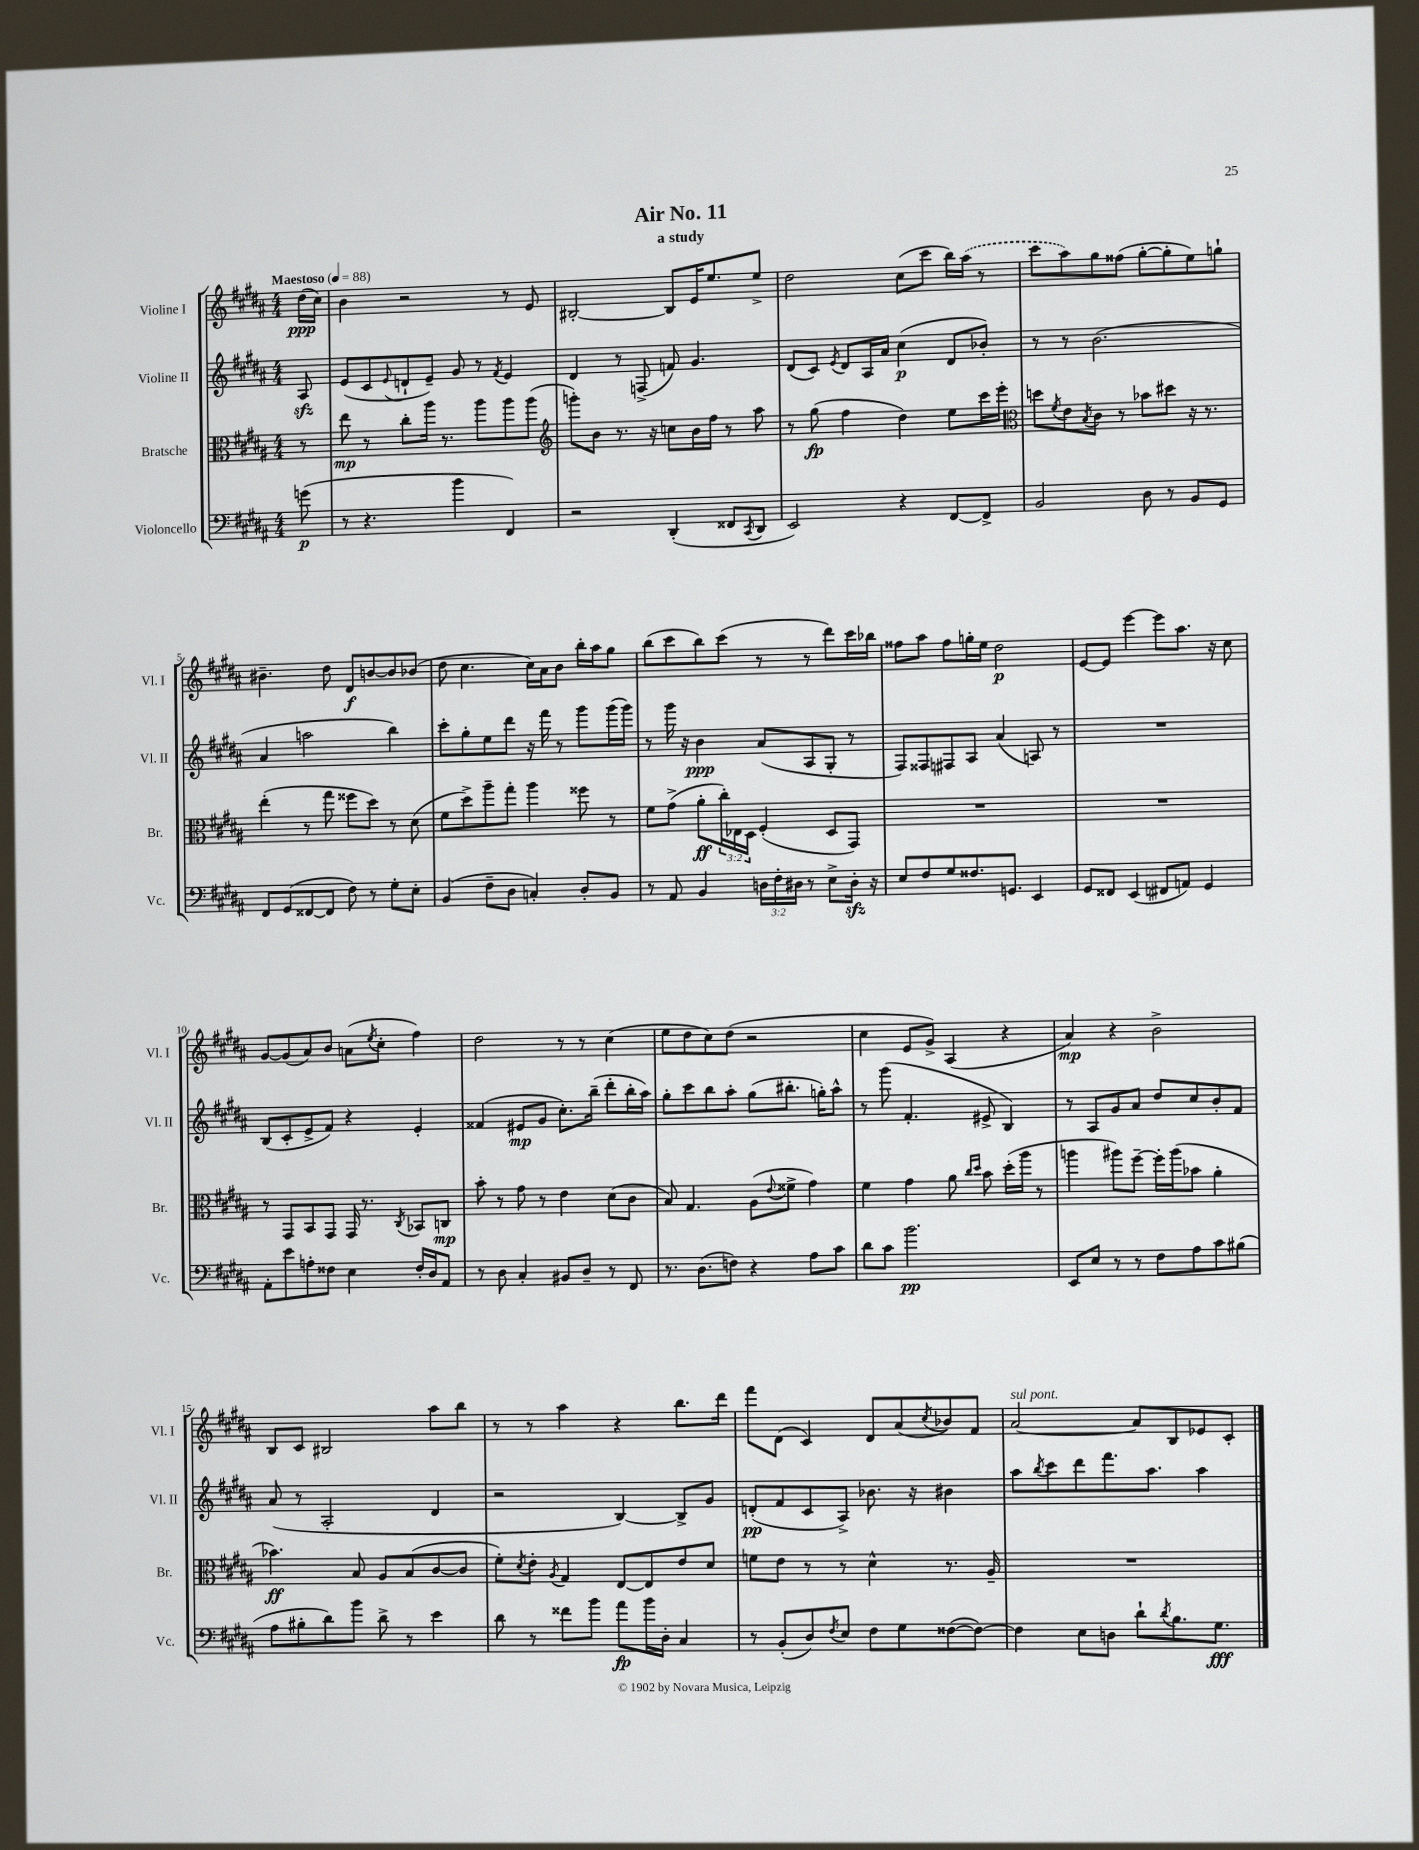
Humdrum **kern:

**kern	**kern	**kern	**kern
*staff4	*staff3	*staff2	*staff1
*clefF4	*clefC3	*clefG2	*clefG2
*k[f#c#g#d#a#]	*k[f#c#g#d#a#]	*k[f#c#g#d#a#]	*k[f#c#g#d#a#]
*M4/4	*M4/4	*M4/4	*M4/4
*MM88	*MM88	*MM88	*MM88
(8g\	8r	8A#/	(16dd#\LL
.	.	.	16cc#\JJ)
=	=	=	=
8r	8ee\	(8e/L	4b\
4.r	8r	8c#/	.
.	.	8qqe/	.
.	8cc#'\L	8d`/	2r
.	16aa#\Jk	8e~/J)	.
.	8.r	.	.
4b\	.	8g#/	.
.	8aa#\L	8r	.
.	.	8qf#/	.
4FF#/)	8aa#\	4e/	8r
.	(8aa#\J	.	8e/
=	=	=	=
*	*clefG2	*	*
2r	8ggg'\L)	4d#/	[2B#'/
.	8b\J	.	.
.	8.r	8r	.
.	.	(8F^/	.
.	16r	.	.
(4DD#'/	8cc\L	8f/)	8B#/]L
.	16b\L	4.g#/	16e/K
.	16ff#\JJ	.	8.ee/
8FF##/L	8r	.	.
8qCC#/	.	.	.
8DD#/J	8aa#\	.	8ee^/J
=	=	=	=
2EE/)	8r	(8d#/L	2dd#\
.	(8gg#\	8c#/J)	.
.	.	8qe/	.
.	4ff#\	8d#/L	.
.	.	16A#/L	.
.	.	16a#/JJ	.
4r	4dd#\)	(4cc#\	(8cc#\L
.	.	.	8ccc#\J
[8FF#/L	8ee\L	8d#/L	16bb\LL)
.	.	.	(16aa#\JJ
8FF#^/]J	16ccc#\L	8b-'/J)	8r
.	16eee'\JJ	.	.
=	=	=	=
*	*clefC3	*	*
2BB/	8dd\L	8r	8ccc#\L
.	8qf#/	.	.
.	8e\	8r	8aa#\)
.	8qB/	.	.
.	8c#\J	(2.b\	8gg#\
.	8r	.	(8ff##\J
8D#\	8b-\L	.	[8gg#'\L
8r	8dd#\J	.	8gg#'\]
8BB/L	16r	.	8ee\)
.	8.r	.	.
8GG#/J	.	.	8gg`\J
=	=	=	=
8FF#/L	(4ee'\	4a#/	4.b#~\
(8GG#/	.	.	.
[8FF##/	8r	2aa\	.
8FF##/]J	8gg#\	.	8dd#\
8F#\)	8ff##\L	.	8d#/L
8r	8dd#\J)	.	[8b/
8G#'\L	8r	4bb\)	8b/]
8E'\J	(8d#\	.	(8b-/J
=	=	=	=
(4BB/	8f#\L	8ccc#'\L	8dd#\
.	8dd#^\)	8gg#'\	4.cc#\
8F#~\L	8aa#~\	8ee\	.
8D#\J	8gg#'\J	8ddd#\J	.
4C'/)	4aa#\	16r	16cc#\LL)
.	.	16fff#\	16a#\J
.	.	8r	8b\J
8D#'/L	8ff##\	8ggg#\L	16bb'\LL
.	.	.	16aa#\J
8BB/J	8r	(16ggg#\L	8gg#\J
.	.	16ggg#\JJ)	.
=	=	=	=
8r	8f#\L	8r	(8bb\L
8AA#/	(8g#^\J	16ggg#\	8ccc#\
.	.	16r	.
4BB/	8a#'\L	4b\	8bb\)
.	24cc#'\L)	.	(8ccc#\J
.	24E-\	.	.
.	24D#\JJ	.	.
24D\LL	(4F#'/	(8a#/L	8r
24F#'\	.	.	.
24D#\JJ	.	.	.
8r	.	8A#/	8r
8E^\L	8D#/L	8G#'/J	8ddd#\L)
16D#'\Jk	8GG#/J)	8r	16ccc#\L
16r	.	.	16bb-\JJ
=	=	=	=
8E/L	1r	8F#/L)	8ff##\L
8F#/	.	8F##/	8aa#\J
8G#/	.	8F#/	8ff##\L
8.F##/	.	8A#/J	16gg'\L
.	.	.	16ee\JJ
.	.	(4a#/	2dd#\
8.GG/J	.	.	.
4EE/	.	8A/)	.
.	.	8r	.
=	=	=	=
8GG#/L	1r	1r	[8e/L
8FF##/J	.	.	8e/]J
(4EE/	.	.	[4eee\
8FF#/L	.	.	8eee\]L
8AA/J)	.	.	8.aa#\J
4GG#/	.	.	.
.	.	.	16r
.	.	.	8cc#\
=	=	=	=
8AA#'\L	8r	(8B/L	[8g#/L
8e\	8GG#/L	8c#'/	(8g#/]
8A'\	8BB/	8e^/	8a#/)
8F##\J	8GG#/J	8f#/J)	8b/J
4E\	16GG#/	4r	(8a\L
.	8.r	.	.
.	.	.	8qee/
.	.	.	8cc#'\J
.	8qC#/	.	.
16F##'/LL	8BB-/L	4e'/	4ff#\)
16D#/J	.	.	.
8AA#/J	8C/J	.	.
=	=	=	=
8r	8b'\	(4f##/	2dd#\
8D#\	8r	.	.
4C#'/	8g#\	8e#/L	.
.	8r	8g#/J	.
8BB#/L	4e\	8.cc#'\L)	8r
8D#~/J	.	.	8r
.	.	(16bb~\Jk	.
8r	(8d#\L	8ddd#'\L	(4cc#\
8FF#/	8c#\J	16bb'\L	.
.	.	16aa#\JJ)	.
=	=	=	=
8.r	8B/)	8gg#'\L	8ee\L
.	4.G#/	8ccc#\	8dd#\
(8.D#\L	.	.	.
.	.	8bb\	8cc#\)
8F\J)	.	8aa#'\J	(8dd#\J
4r	(8A#\L	(8gg#\L	2r
.	8qqe/	.	.
.	8f##^\J	8.bb#'\J	.
8A#\L	4g#\)	.	.
.	.	16gg'\LK)	.
8c#\J	.	8aa#^^\J	.
=	=	=	=
8d#\L	4f#\	8r	4cc#\
8c#\J	.	(8ggg#\	.
2.b\	4g#\	4.f#'/	8e/L
.	.	.	8g#^/J)
.	8a#\	.	(4A#/
.	16qqcc#/LL	.	.
.	16qqdd#/JJ	.	.
.	8b\	8e#^/	.
.	(16dd#'\LL	4B/)	4r
.	16aa#\JJ	.	.
.	8r	.	.
=	=	=	=
8EE/L	4aa\	8r	4a#/)
8E/J	.	8A#/L	.
8r	8aa#\L)	8g#/	4r
8r	[8ff#~\J	8a#/J	.
8F#\L	16ff#'\]LL	8dd#/L	2b^\
.	(16aa#\J	.	.
8A#\	8b-\J	8cc#/	.
8c#\	4a#'\	8b'/	.
(8B#\J	.	8f#/J	.
=	=	=	=
8A#\L	4.b-\)	(8a#/	8B/L
8B#'\	.	8r	8c#/J
8d#\)	.	2A#'/	2B#/
8b\J	8B/	.	.
8d#^\	8A#/L	.	.
8r	(8B/	.	.
4e\	[8c#/	4d#/	8aa#\L
.	8c#/]J	.	8bb\J
=	=	=	=
8d#\	8f#'\L)	2r	8r
.	8qd#/	.	.
8r	8e'\J	.	8r
.	8qA#/	.	.
8f##\L	4G#/	.	4aa#\
8b\J	.	.	.
8a#\L	[8E/L	[4B/)	4r
16b\L	8E/]	.	.
16D#'\JJ	.	.	.
4C#/	8e/	8B^/]L	8.bb\L
.	8d#/J	8g#/J	.
.	.	.	16ddd#\Jk
=	=	=	=
8r	8f\L	(8d'/L	8fff#\L
(8BB'/L	8e\J	8f#/	(8d#\J
8D#/)	8r	8c#/	4c#/)
8qF#/	.	.	.
8E/J	8r	8A#^/J)	.
8F#\L	4d#^^\	8.b-\	8d#/L
8G#\	.	.	(8a#/
.	.	16r	.
.	.	.	8qcc#/
([8F##\	8.r	4b#\	8b-/)
8F##\_J)	.	.	8f#/J
.	16A#~/	.	.
=	=	=	=
4F##\]	1r	8aa#\L	[2a#/
.	.	8qbb/	.
.	.	8ccc#\	.
8E\L	.	8ddd#\	.
8D\J	.	8.fff#\	.
8d#`\L	.	.	8a#/]L
.	.	8.aa#\J	.
8qd#/	.	.	.
8.B\	.	.	8B/
.	.	4aa#\	8e-/
8.G#\J	.	.	.
.	.	.	8c#'/J
==	==	==	==
*-	*-	*-	*-
